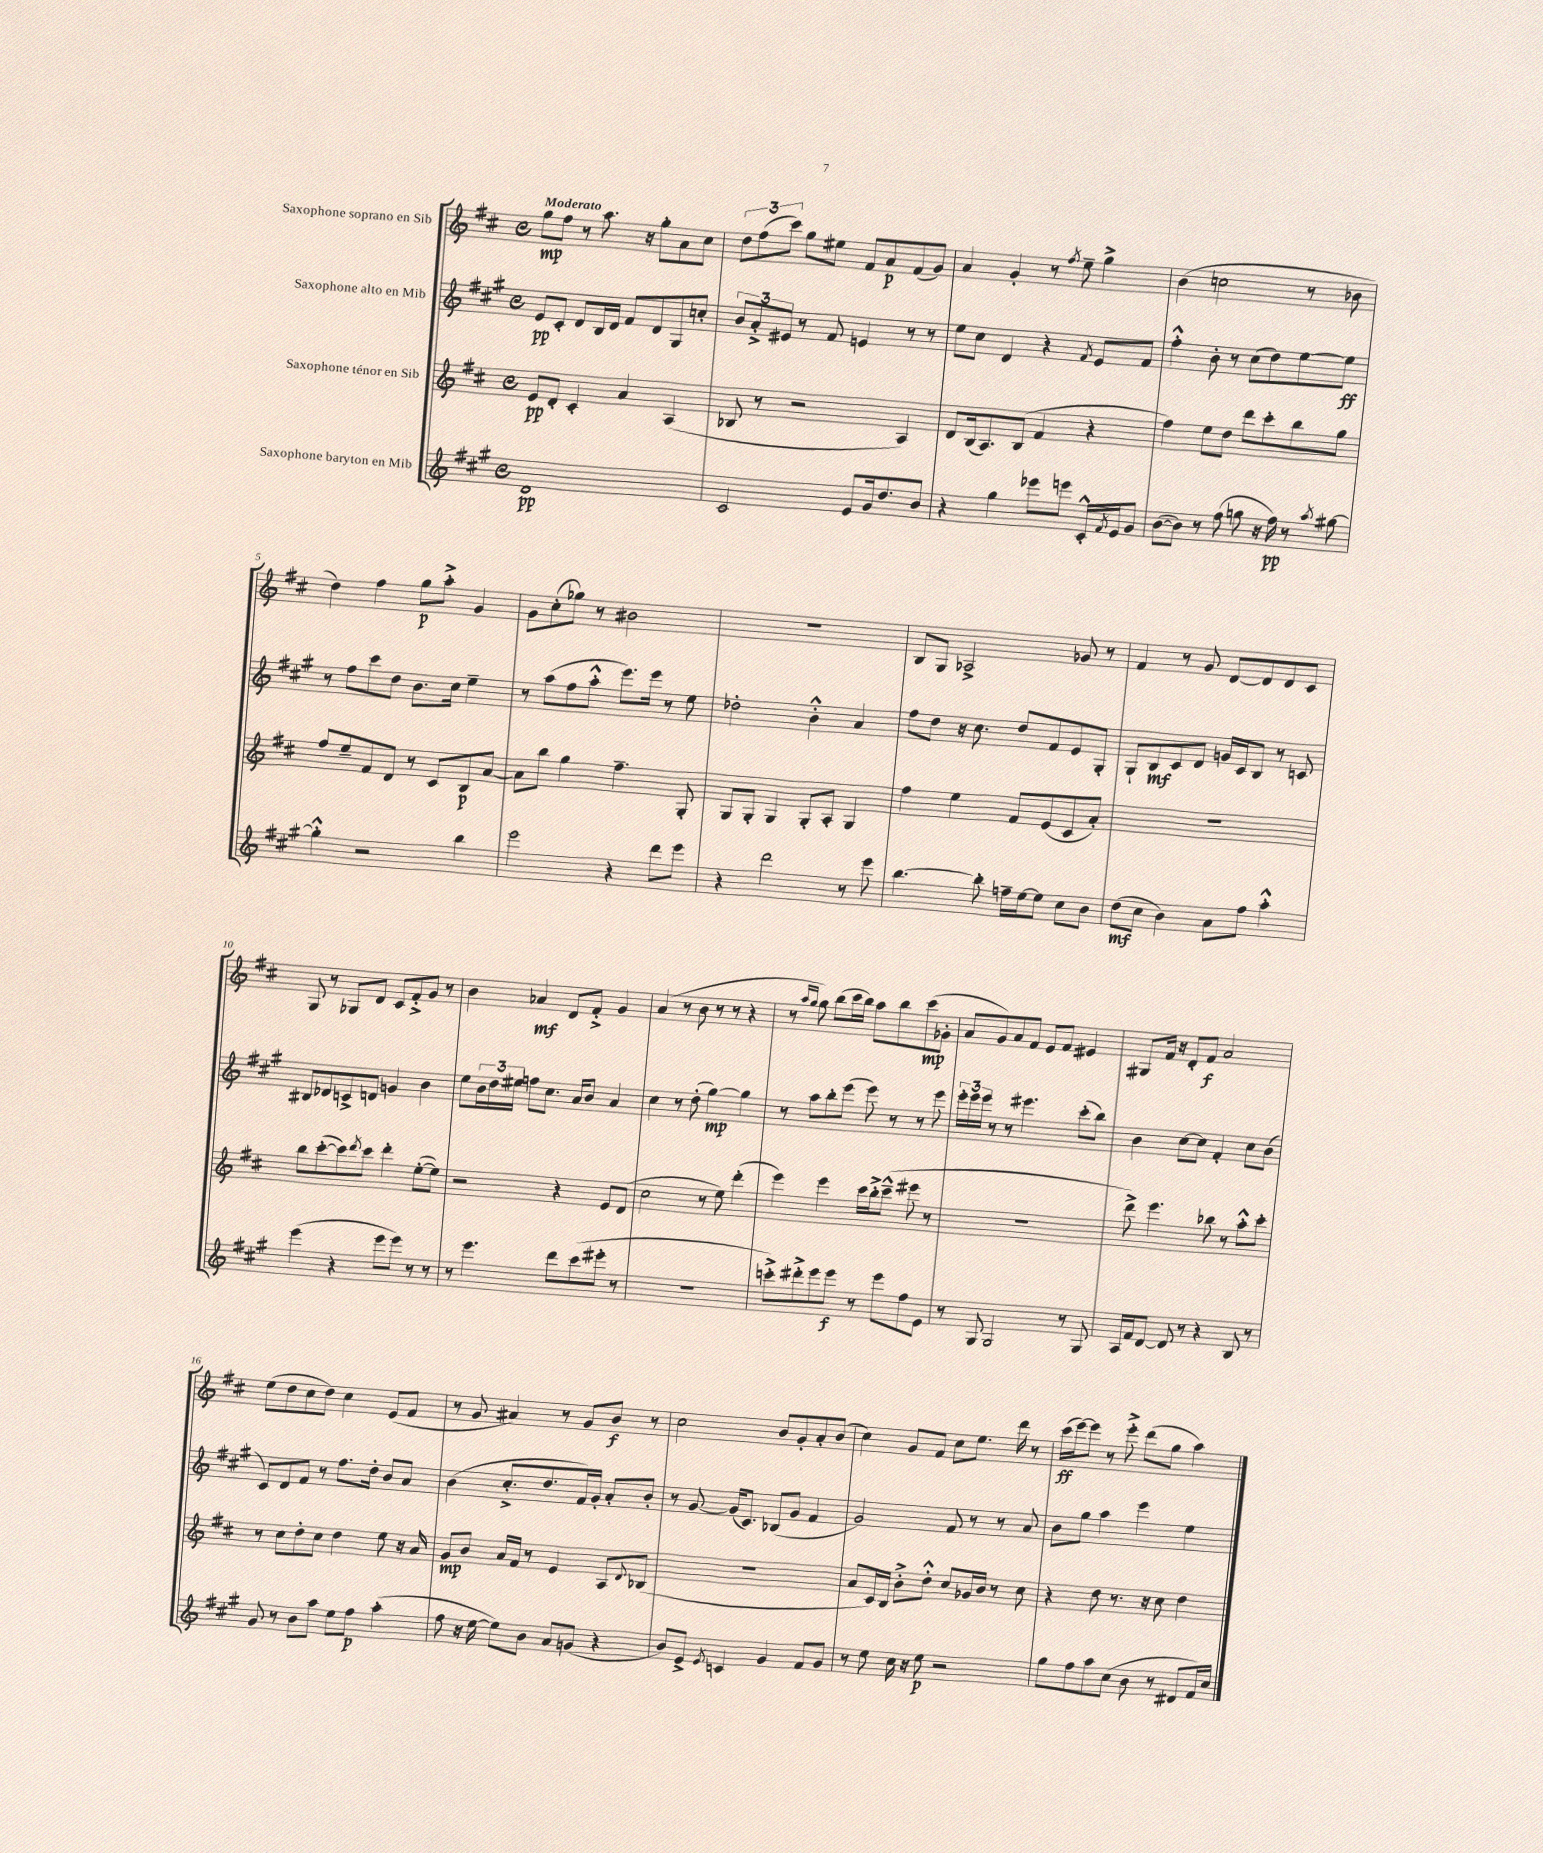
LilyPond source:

<<
\new StaffGroup <<
\new Staff = "s0" \with { instrumentName = "Saxophone soprano en Sib" } {
    \clef treble \key d \major \defaultTimeSignature \time 4/4 \tempo "Moderato"
    g''8\mp fis''8 r8 a''8. r16 g''8-. a'8 cis''8 |
    \tuplet 3/2 { d''8 fis''8( cis'''8) } g''8 eis''8 fis'8 a'8\p fis'8( g'8) |
    a'4 g'4-. r8 \acciaccatura { fis''8 } e''8-- g''4-> |
    b'4( c''2 r8 bes'8 |
    d''4) fis''4 g''8\p a''8-.-> g'4 |
    g'8 cis''8-.( ges''8) r8 bis'2 |
    r1 |
    b8 g8 aes2-> ges'8 r8 |
    fis'4 r8 g'8 d'8~ d'8 d'8 cis'8 |
    g8 r8 ges8 d'8 cis'8 fis'8-.-> g'8 r8 |
    b'4 aes'4\mf d'8 fis'8-.-> g'4 |
    a'4( r8 b'8 r8 r8 r4 |
    r8 \grace { a''16 g''16 } g''8) b''8( cis'''16 b''16) a''8 b''8 cis'''8\mp( ges'8-. |
    a'8 g'8) a'8 fis'8 e'8 fis'8 eis'4 |
    gis8 fis'16 r16 d'8-. fis'8\f a'2 |
    e''8( d''8 cis''8 d''8) cis''4 e'8( fis'8 |
    r8 g'8 ais'4) r8 g'8 b'8\f r8 |
    cis''2 b'8 g'8-. a'8-. b'8( |
    cis''4) g'8 fis'8 cis''8 e''8. d'''16 r8 |
    cis'''16\ff( e'''16~) e'''8 r8 e'''8-.-> d'''8( g''8 a''4) \bar "|." |
}
\new Staff = "s1" \with { instrumentName = "Saxophone alto en Mib" } {
    \clef treble \key a \major \defaultTimeSignature \time 4/4
    e'8\pp cis'8-. d'8 b16 d'16 fis'8 d'8 gis8 c''8-. |
    \tuplet 3/2 { b'8 a'8-.-> eis'8 } r8 fis'8 e'4 r8 r8 |
    e''8 cis''8 d'4 r4 \acciaccatura { fis'8 } e'8 fis'8 |
    fis''4-.-^ b'8-. r8 cis''8( d''8) e''8~ e''8\ff |
    r8 fis''8 cis'''8 d''8 b'8. cis''16 e''4-- |
    r8 a''8( fis''8 a''8-.-^ e'''8.) e'''16 r8 e''8 |
    des''2-. b'4-.-^ a'4 |
    fis''8 d''8 r16 cis''8. d''8 fis'8 e'8 gis8-. |
    gis8-! b8\mf cis'8 d'8 g'16 cis'16 b8 r8 c'8 |
    bis8 des'8 c'8-> d'8 g'4 b'4 |
    e''8 \tuplet 3/2 { b'16 d''16 eis''16 } f''8 cis''8. a'16 b'8 a'4 |
    cis''4 r8 d''8-.( gis''4~\mp) gis''4 |
    r8 a''8 b''8-. e'''8( e'''8) r8 r8 e'''8 |
    \tuplet 3/2 { e'''16-. e'''16 e'''16 } r8 r8 eis'''4. cis'''8-.( b''8) |
    b'4 cis''8~ cis''8 fis'4-. cis''8 b'8( |
    cis'8) d'8 fis'8 r8 fis''8. d''16-. b'8 a'8 |
    b'4( cis''8.-.-> d''8. fis'16) gis'16-. a'8-. b'8-. |
    r8 gis'8~ gis'16( cis'8.) bes8( gis'8 fis'4 |
    gis'2) fis'8 r8 r8 a'8 |
    b'8 gis''8 a''4 e'''4 e''4 \bar "|." |
}
\new Staff = "s2" \with { instrumentName = "Saxophone ténor en Sib" } {
    \clef treble \key d \major \defaultTimeSignature \time 4/4
    e'8\pp d'8-. cis'4-. a'4 a4( |
    bes8 r8 r2 a4) |
    d'8 b16( a8.) b8( fis'4 r4 |
    fis''4) e''8 d''8 d'''8 cis'''8-. b''8 g''8 |
    fis''8 e''8-- fis'8 d'8 r8 cis'8 b8\p a'8~ |
    a'8 b''8 g''4 fis''4.-- g8-. |
    g8 g8-. g4 g8-. a8-. g4 |
    fis''4 e''4 fis'8 e'8( cis'8 a'8-.) |
    R1 |
    b''8 cis'''8~-.( cis'''8) \acciaccatura { d'''8 } cis'''8 d'''4-. e''8~-.( e''8) |
    r2 r4 e'8 d'8( |
    cis''2 r8 e''8) d'''4-.( |
    e'''4) e'''4 cis'''16 b''16-.-> cis'''8---^( eis'''8 r8 |
    R1 |
    d'''8->) e'''4. bes''8 r8 a''8-.-^ cis'''8-. |
    r8 cis''8 d''8-. cis''8 d''4 e''8 r16 a'16 |
    g'8\mp b'8 a'16 fis'16 r8 e'4 a8 \appoggiatura { d'8 } bes8( |
    R1 |
    a'8 cis'16) b16 b'8-.-> d''8-.-^ cis''8 ges'16 b'16 r8 cis''8 |
    r4 d''8 r8. r16 cis''8 d''4 \bar "|." |
}
\new Staff = "s3" \with { instrumentName = "Saxophone baryton en Mib" } {
    \clef treble \key a \major \defaultTimeSignature \time 4/4
    d'1\pp |
    cis'2 e'8 gis'16 d''8. b'8 |
    r4 gis''4 ees'''8 e'''8 cis'16-.-^ \acciaccatura { fis'8 } e'16 gis'8 |
    b'8~( b'8) r8 fis''8( g''8 r16 fis''16\pp) r8 \acciaccatura { a''8 } gis''8~ |
    gis''4-.-^ r2 b''4 |
    e'''2 r4 d'''8 e'''8 |
    r4 d'''2 r8 e'''8 |
    b''4.~ b''8-. f''16-- e''16~ e''8 cis''8 b'8 |
    d''8\mf( cis''8 b'4) a'8 fis''8 a''4-.-^ |
    e'''4( r4 e'''8 e'''8) r8 r8 |
    r8 e'''4. d'''8 cis'''8( eis'''8-. r8 |
    R1 |
    c'''8-.->) dis'''8-.-> e'''8 e'''8\f r8 e'''8 fis''8 e'8 |
    r8 gis8 gis2 r8 gis8 |
    a16 fis'16 d'8~ d'8 r8 r4 b8 r8 |
    gis'8 r8 b'8 a''8 e''8 fis''8\p a''4-.( |
    fis''8 r16 e''16~ e''8) b'8 a'8 g'8( r4 |
    b'8) e'8-> \acciaccatura { e'8 } c'4 gis'4 fis'8 gis'8 |
    r8 e''8 cis''16 r16 e''8\p r2 |
    gis''8 fis''8 a''8 cis''8( b'8 r8 dis'8 fis'16) cis''16 \bar "|." |
}
>>
>>
